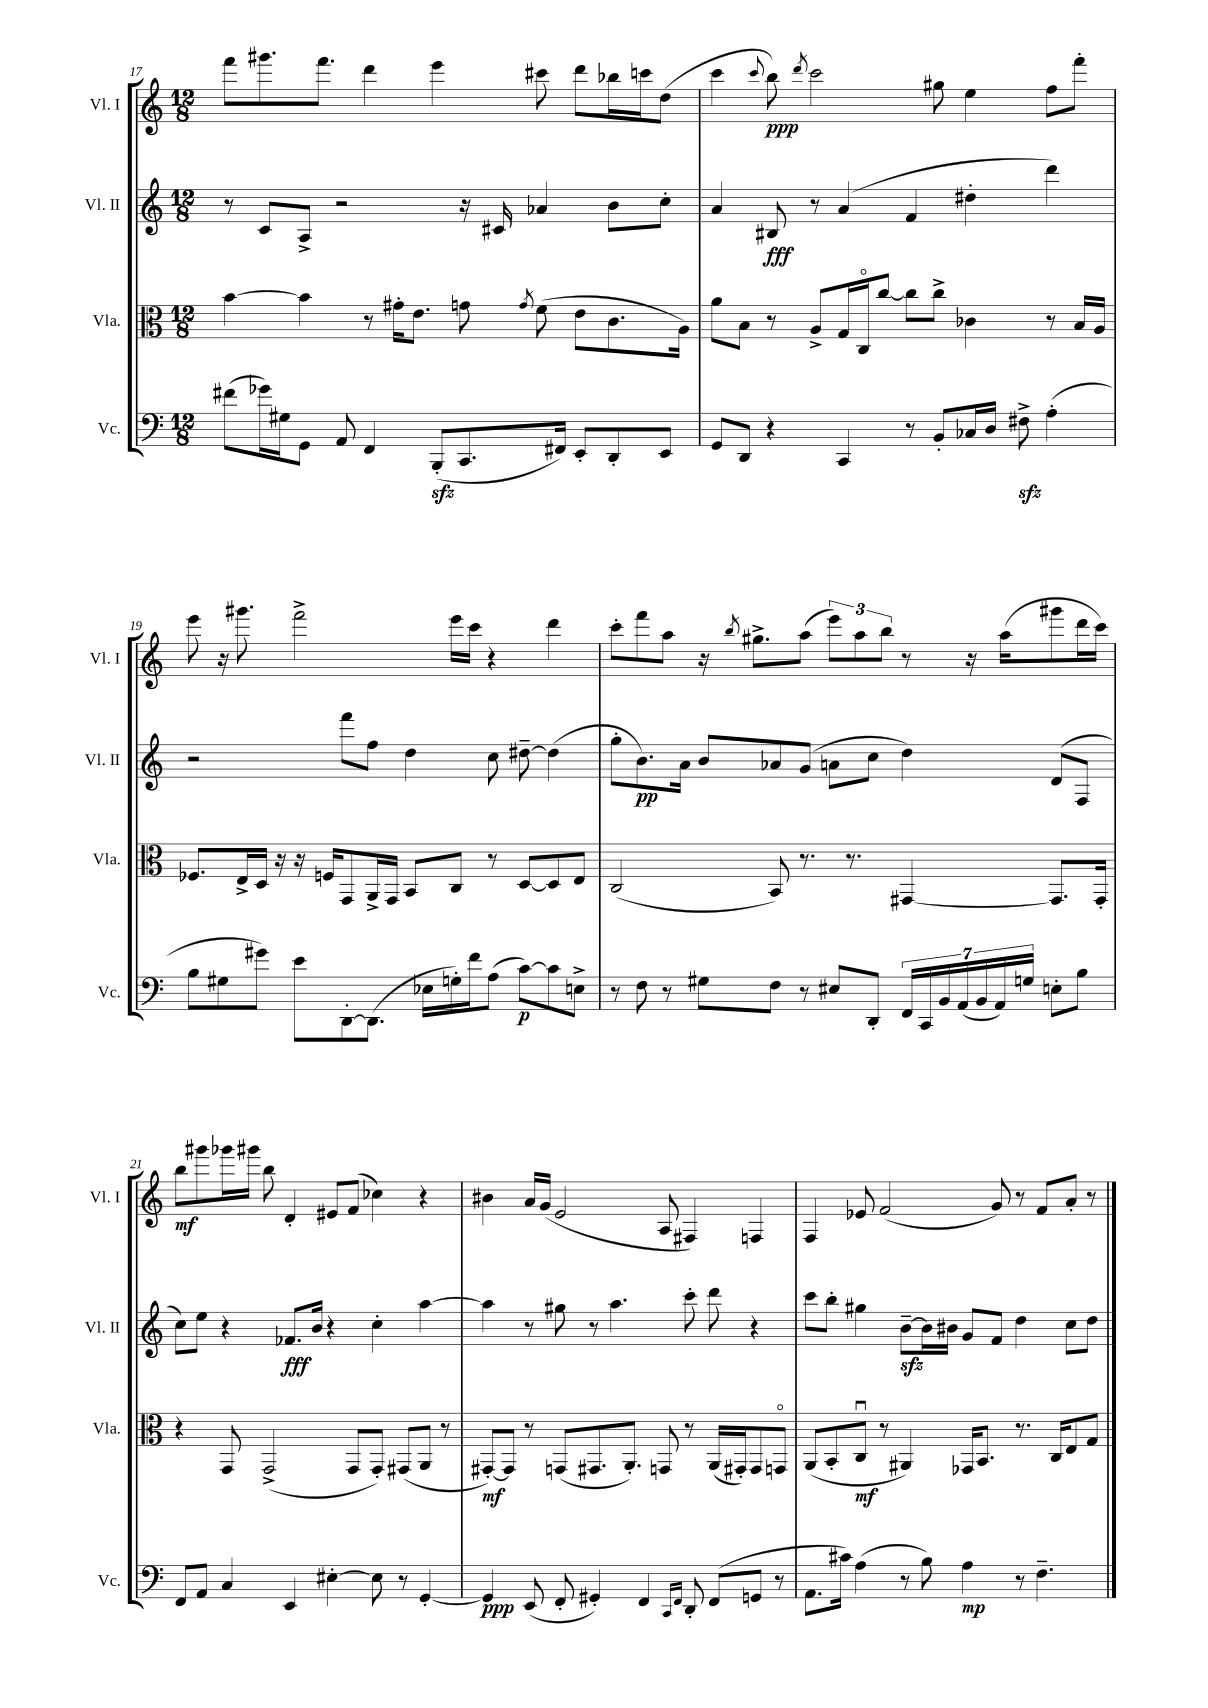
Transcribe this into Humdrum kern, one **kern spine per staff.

**kern	**dynam	**kern	**dynam	**kern	**dynam	**kern	**dynam
*part4	*part4	*part3	*part3	*part2	*part2	*part1	*part1
*staff4	*staff4	*staff3	*staff3	*staff2	*staff2	*staff1	*staff1
*I"Vc.	*	*I"Vla.	*	*I"Vl. II	*	*I"Vl. I	*
*I'Vc.	*	*I'Vla.	*	*I'Vl. II	*	*I'Vl. I	*
*clefF4	*	*clefC3	*	*clefG2	*	*clefG2	*
*k[]	*	*k[]	*	*k[]	*	*k[]	*
*M12/8	*	*M12/8	*	*M12/8	*	*M12/8	*
=17	=17	=17	=17	=17	=17	=17	=17
(8f#X\L	.	[4b\	.	8r	.	8fff\L	.
16g-X\L)	.	.	.	8c/L	.	8.ggg#X\	.
16G#X\J	.	.	.	.	.	.	.
8GG\J	.	4b\]	.	8A^/J	.	.	.
.	.	.	.	.	.	8.fff\J	.
8AA/	.	.	.	2r	.	.	.
4FF/	.	8r	.	.	.	4ddd\	.
.	.	16g#X'\KL	.	.	.	.	.
.	.	8.e\J	.	.	.	.	.
(8BBBzz'/L	.	.	.	.	.	4eee\	.
8.CC/	.	8gn\	.	16r	.	.	.
.	.	.	.	16c#X/	.	.	.
.	.	8qg/	.	.	.	.	.
.	.	(8f\	.	4a-X/	.	8ccc#X\	.
16FF#X/Jk)	.	.	.	.	.	.	.
8EE'/L	.	8e\L	.	.	.	8ddd\L	.
8DD'/	.	8.c\	.	8b\L	.	16bb-X\L	.
.	.	.	.	.	.	16cccn\J	.
8EE/J	.	.	.	8cc'\J	.	(8dd\J	.
.	.	16A\Jk)	.	.	.	.	.
=18	=18	=18	=18	=18	=18	=18	=18
8GG/L	.	8a\L	.	4a/	.	4ccc\	.
8DD/J	.	8B\J	.	.	.	.	.
.	.	.	.	.	.	8qqccc/	.
4r	.	8r	.	8B#X/	fff	8bb\)	ppp
.	.	.	.	.	.	8qddd/	.
.	.	8A^/L	.	8r	.	2ccc\	.
4CC/	.	16G/L	.	(4a/	.	.	.
.	.	16C/J	.	.	.	.	.
.	.	[8cc/J	.	.	.	.	.
8r	.	8cc\L]	.	4f/	.	.	.
8BB'/L	.	8cc^\J	.	.	.	8gg#X\	.
16C-X/L	.	4c-X\	.	4dd#X'\	.	4ee\	.
16D/JJ	.	.	.	.	.	.	.
8F#Xzz^\	.	.	.	.	.	.	.
(4A'\	.	8r	.	4ddd\)	.	8ff\L	.
.	.	16B/LL	.	.	.	8fff'\J	.
.	.	16A/JJ	.	.	.	.	.
!!LO:LB:g=z
=19	=19	=19	=19	=19	=19	=19	=19
8B\L	.	8.F-X/L	.	2r	.	8eee\	.
8G#X\	.	.	.	.	.	16r	.
.	.	16E^/L	.	.	.	8.ggg#X\	.
8g#X\J)	.	16D/JJ	.	.	.	.	.
.	.	16r	.	.	.	.	.
8e\L	.	16r	.	.	.	2fff^\	.
.	.	16Fn/KL	.	.	.	.	.
[8DD'\	.	8GG/	.	8fff\L	.	.	.
(8.DD\J]	.	16AA^/L	.	8ff\J	.	.	.
.	.	16GG/JJ	.	.	.	.	.
.	.	8BB/L	.	4dd\	.	.	.
16E-X\LL	.	.	.	.	.	.	.
16Gn'\)	.	8C/J	.	.	.	16eee\LL	.
16f\J	.	.	.	.	.	16ccc\JJ	.
(8A\J	.	8r	.	8cc\	.	4r	.
[8c\L)	p	[8D/L	.	[8dd#X~\	.	.	.
8c\]	.	8D/]	.	(4dd#\]	.	4ddd\	.
8En^\J	.	8E/J	.	.	.	.	.
=20	=20	=20	=20	=20	=20	=20	=20
8r	.	(2C/	.	8gg'\L	.	8ccc'\L	.
8F\	.	.	.	8.b\)	pp	8fff\	.
8r	.	.	.	.	.	8aa\J	.
.	.	.	.	16a\Jk	.	.	.
8G#X\L	.	.	.	8b/L	.	16r	.
.	.	.	.	.	.	8qbb/	.
.	.	.	.	.	.	8.gg#X^\L	.
8F\J	.	8BB/)	.	8a-X/	.	.	.
8r	.	8.r	.	(8g/J	.	(8aa\J	.
8E#X/L	.	.	.	8an\L	.	12eee\L)	.
.	.	8.r	.	.	.	.	.
.	.	.	.	.	.	12aa\	.
8DD'/J	.	.	.	8cc\J	.	.	.
.	.	.	.	.	.	12bb\J	.
28FF/LL	.	[4GG#X/	.	4dd\)	.	8r	.
28CC/	.	.	.	.	.	.	.
28BB/	.	.	.	.	.	.	.
(28AA/	.	.	.	.	.	.	.
.	.	.	.	.	.	16r	.
28BB/	.	.	.	.	.	.	.
28AA/)	.	.	.	.	.	.	.
.	.	.	.	.	.	(16aa\KL	.
28Gn/JJ	.	.	.	.	.	.	.
8En'\L	.	8.GG#/L]	.	(8d/L	.	8ggg#X\	.
8B\J	.	.	.	8F/J	.	16ddd\L	.
.	.	16GG#'/Jk	.	.	.	16ccc\JJ)	.
!!LO:LB:g=z
=21	=21	=21	=21	=21	=21	=21	=21
8FF/L	.	4r	.	8cc\L)	.	8bb\L	mf
8AA/J	.	.	.	8ee\J	.	8ggg#X\	.
4C/	.	8GG/	.	4r	.	16ggg-X\L	.
.	.	.	.	.	.	16ggg#X\JJ	.
.	.	(2GG^/	.	.	.	8bb\	.
4EE/	.	.	.	8.f-X/L	fff	4d'/	.
.	.	.	.	16b/Jk	.	.	.
[4E#X'\	.	.	.	4r	.	8e#X/L	.
.	.	8GG/L	.	.	.	(8f/J	.
8E#\]	.	8GG'/J)	.	4cc'\	.	4cc-X\)	.
8r	.	(8GG#X/L	.	.	.	.	.
[4GG'/	.	8AA/J	.	[4aa\	.	4r	.
.	.	8r	.	.	.	.	.
=22	=22	=22	=22	=22	=22	=22	=22
4GG/]	ppp	[8GG#X'/L)	mf	4aa\]	.	4b#X\	.
.	.	8GG#/J]	.	.	.	.	.
(8EE/	.	8r	.	8r	.	16a/LL	.
.	.	.	.	.	.	(16g/JJ	.
8FF'/	.	(8GGn/L	.	8gg#X\	.	2e/	.
4GG#X'/)	.	8.GG#X/	.	8r	.	.	.
.	.	.	.	4.aa\	.	.	.
.	.	8.AA'/J)	.	.	.	.	.
4FF/	.	.	.	.	.	.	.
.	.	8GGn/	.	.	.	8A/	.
16qqCC/LL	.	.	.	.	.	.	.
16qqFF/JJ	.	.	.	.	.	.	.
8DD'/	.	8r	.	8ccc'\	.	4F#X/)	.
(8FF/L	.	(16AA/LL	.	8ddd\	.	.	.
.	.	16GG#X'/J)	.	.	.	.	.
8GGn/J	.	8GG#/	.	4r	.	4Fn/	.
8r	.	8GGn/J	.	.	.	.	.
=23	=23	=23	=23	=23	=23	=23	=23
8.AA\L	.	(8AA/L	.	8ccc\L	.	4F/	.
.	.	8BB'/	.	8bb'\J	.	.	.
16c#X\Jk)	.	.	.	.	.	.	.
(4A\	.	8Cu/J	mf	4gg#X\	.	8e-X/	.
.	.	8r	.	.	.	(2f/	.
8r	.	4AA#X/)	.	[8bzz~\L	.	.	.
8B\)	.	.	.	16b\L]	.	.	.
.	.	.	.	16b#X\JJ	.	.	.
4A\	mp	16GG-X/KL	.	8g/L	.	.	.
.	.	8.BB/J	.	.	.	.	.
.	.	.	.	8f/J	.	8g/)	.
8r	.	8.r	.	4dd\	.	8r	.
4.F~\	.	.	.	.	.	8f/L	.
.	.	16C/KL	.	.	.	.	.
.	.	8E/	.	8cc\L	.	8a'/J	.
.	.	8G/J	.	8dd\J	.	8r	.
==	==	==	==	==	==	==	==
*-	*-	*-	*-	*-	*-	*-	*-
